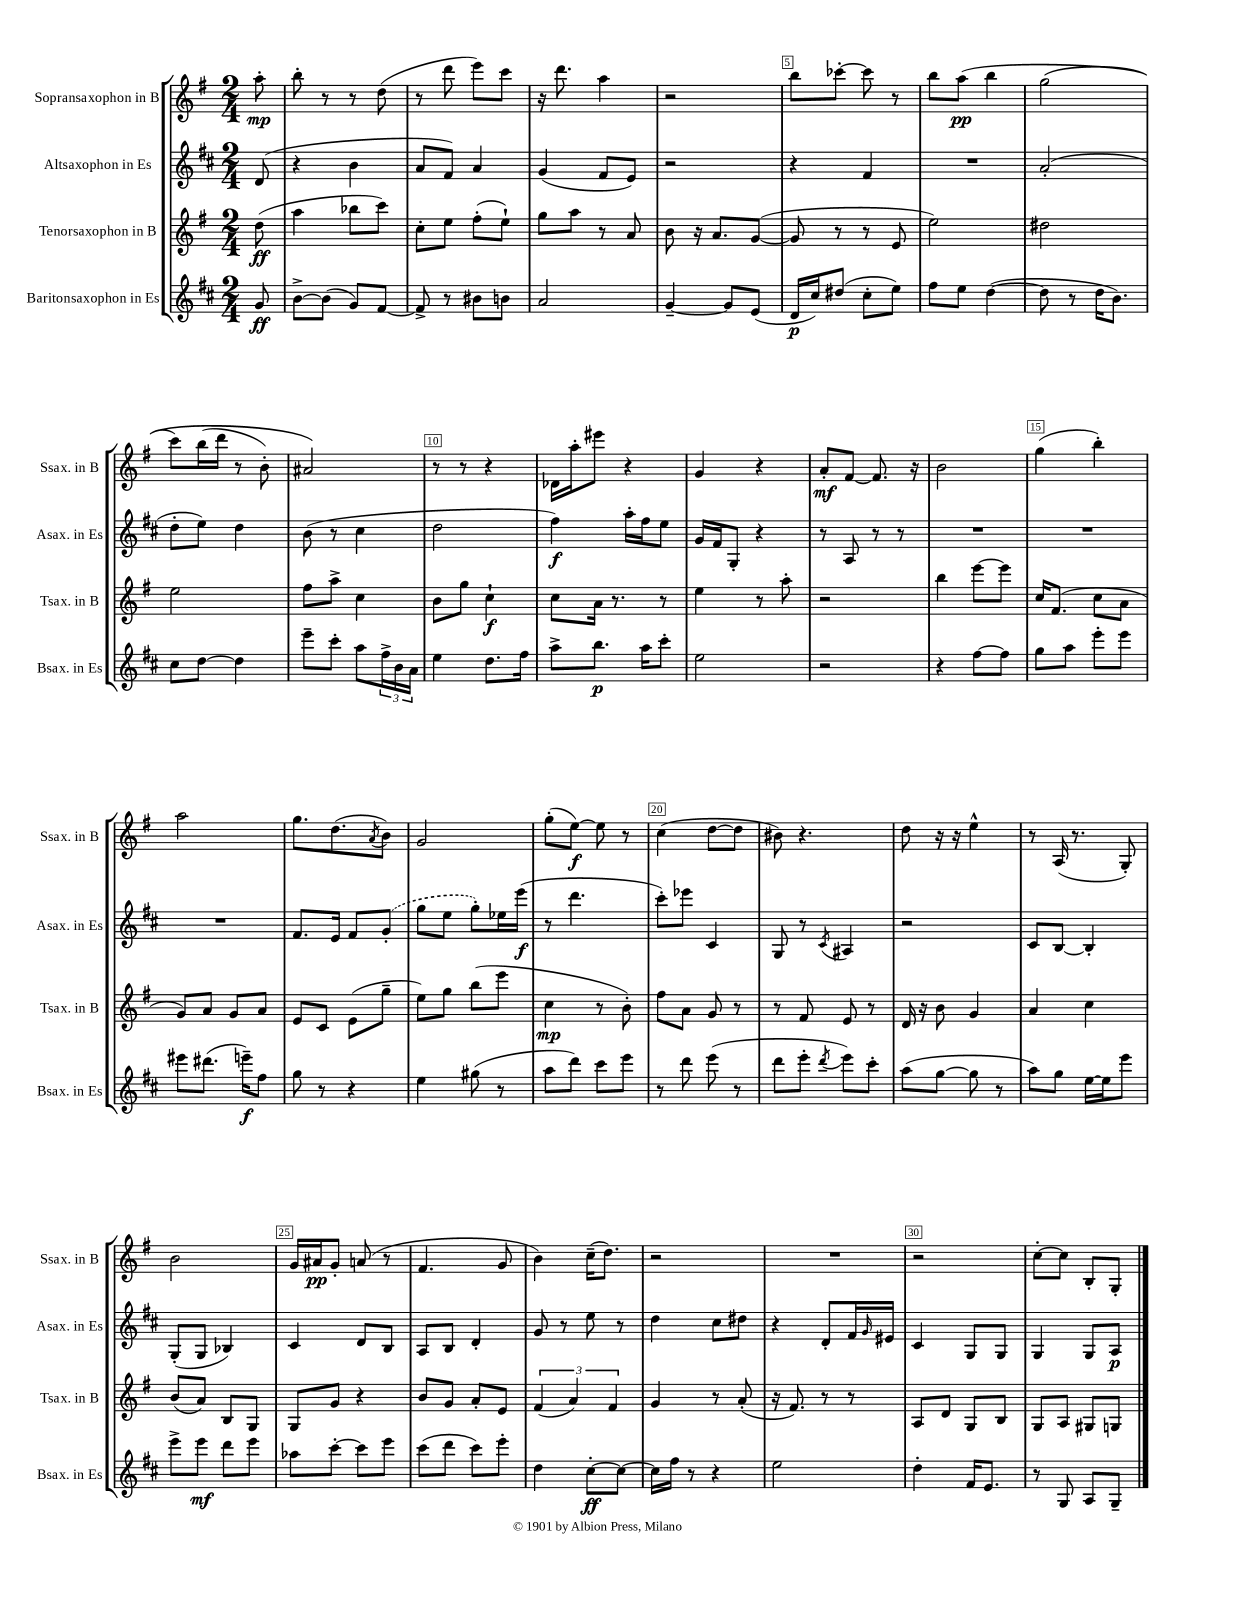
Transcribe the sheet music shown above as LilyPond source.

<<
\new StaffGroup <<
\new Staff = "s0" \with { instrumentName = "Sopransaxophon in B" shortInstrumentName = "Ssax. in B" } {
    \clef treble \key g \major \numericTimeSignature \time 2/4 \partial 8
    a''8-.\mp |
    b''8-. r8 r8 d''8( |
    r8 d'''8 e'''8) c'''8 |
    r16 d'''8. a''4 |
    r2 |
    b''8 ces'''8~-. ces'''8 r8 |
    b''8 a''8\pp( b''4 |
    g''2\( |
    c'''8) b''16( d'''16 r8 b'8-.) |
    ais'2\) |
    r8 r8 r4 |
    des'16 a''16-. eis'''8 r4 |
    g'4 r4 |
    a'8-.\mf fis'8~ fis'8. r16 |
    b'2 |
    g''4( b''4-.) |
    a''2 |
    g''8. d''8.( \acciaccatura { a'8 } b'8) |
    g'2 |
    g''8-.( e''8~\f) e''8 r8 |
    c''4( d''8~ d''8 |
    bis'8) r4. |
    d''8 r16 r16 e''4-^ |
    r8 a16( r8. g8-.) |
    b'2 |
    g'16 ais'16\pp g'8-. a'8( r8 |
    fis'4. g'8 |
    b'4) c''16--( d''8.) |
    r2 |
    R2 |
    r2 |
    c''8~-. c''8 b8-. g8-. \bar "|." |
}
\new Staff = "s1" \with { instrumentName = "Altsaxophon in Es" shortInstrumentName = "Asax. in Es" } {
    \clef treble \key d \major \numericTimeSignature \time 2/4 \partial 8
    d'8( |
    r4 b'4 |
    a'8 fis'8) a'4 |
    g'4( fis'8 e'8) |
    r2 |
    r4 fis'4 |
    R2 |
    a'2-.( |
    d''8-. e''8) d''4 |
    b'8( r8 cis''4 |
    d''2 |
    fis''4\f) a''16-. fis''16 e''8 |
    g'16 fis'16 g8-. r4 |
    r8 a8 r8 r8 |
    R2 |
    R2 |
    R2 |
    fis'8. e'16 fis'8 \once \slurDashed g'8-.( |
    g''8 e''8 g''8-.) ees''16 e'''16\f( |
    r8 d'''4. |
    cis'''8-.) ees'''8 cis'4 |
    g8 r8 \acciaccatura { cis'8 } ais4 |
    r2 |
    cis'8 b8~ b4-. |
    g8-.( g8 bes4) |
    cis'4 d'8 b8 |
    a8 b8 d'4-. |
    g'8 r8 e''8 r8 |
    d''4 cis''8 dis''8 |
    r4 d'8-. fis'16 \grace { g'16 } eis'16 |
    cis'4 g8 g8 |
    g4 g8 a8\p \bar "|." |
}
\new Staff = "s2" \with { instrumentName = "Tenorsaxophon in B" shortInstrumentName = "Tsax. in B" } {
    \clef treble \key g \major \numericTimeSignature \time 2/4 \partial 8
    d''8\ff( |
    a''4 bes''8 c'''8) |
    c''8-. e''8 fis''8-.( e''8-!) |
    g''8 a''8 r8 a'8 |
    b'8 r16 a'8. g'8~( |
    g'8 r8 r8 e'8 |
    e''2) |
    dis''2 |
    e''2 |
    fis''8 a''8-> c''4 |
    b'8 g''8 c''4-!\f |
    c''8 a'16 r8. r8 |
    e''4 r8 a''8-. |
    r2 |
    b''4 e'''8~ e'''8 |
    c''16 fis'8.( c''8 a'8 |
    g'8) a'8 g'8 a'8 |
    e'8 c'8 e'8( g''8-- |
    e''8) g''8 b''8( e'''8 |
    c''4\mp r8 b'8-.) |
    fis''8 a'8 g'8 r8 |
    r8 fis'8 e'8 r8 |
    d'16 r16 b'8 g'4 |
    a'4 c''4 |
    b'8( a'8) b8 g8 |
    g8 g'8 r4 |
    b'8 g'8 a'8-. e'8 |
    \tuplet 3/2 { fis'4( a'4) fis'4 } |
    g'4 r8 a'8-.( |
    r16 fis'8.) r8 r8 |
    a8 d'8 g8 b8 |
    g8 a8 gis8 g8 \bar "|." |
}
\new Staff = "s3" \with { instrumentName = "Baritonsaxophon in Es" shortInstrumentName = "Bsax. in Es" } {
    \clef treble \key d \major \numericTimeSignature \time 2/4 \partial 8
    g'8\ff |
    b'8~-> b'8( g'8) fis'8~ |
    fis'8-> r8 bis'8 b'8 |
    a'2 |
    g'4~-- g'8 e'8( |
    d'16\p cis''16) dis''8( cis''8-. e''8) |
    fis''8 e''8 d''4~( |
    d''8 r8 d''16 b'8.) |
    cis''8 d''8~ d''4 |
    e'''8-- cis'''8-. a''8 \tuplet 3/2 { fis''16-> b'16 a'16 } |
    e''4 d''8. fis''16 |
    a''8-> b''8.\p a''16 cis'''8-. |
    e''2 |
    r2 |
    r4 fis''8~ fis''8 |
    g''8 a''8 e'''8-. e'''8 |
    eis'''8 dis'''8.( e'''16--\f) fis''8 |
    g''8 r8 r4 |
    e''4 gis''8( r8 |
    a''8 d'''8) cis'''8 e'''8 |
    r8 d'''8 e'''8( r8 |
    d'''8 e'''8-. \acciaccatura { d'''8 } e'''8) cis'''8-. |
    a''8( g''8~ g''8 r8 |
    a''8) g''8 e''16~ e''16 e'''8 |
    e'''8-> e'''8\mf d'''8 e'''8 |
    aes''8 cis'''8~-. cis'''8 e'''8 |
    cis'''8( d'''8 cis'''8) e'''8-. |
    d''4 cis''8~-.\ff cis''8~ |
    cis''16 fis''16 r8 r4 |
    e''2 |
    d''4-. fis'16 e'8. |
    r8 g8 a8 g8-- \bar "|." |
}
>>
>>
\layout { \context { \Score \override BarNumber.break-visibility = ##(#f #t #t) barNumberVisibility = #(every-nth-bar-number-visible 5) \override BarNumber.stencil = #(make-stencil-boxer 0.1 0.3 ly:text-interface::print) } }
